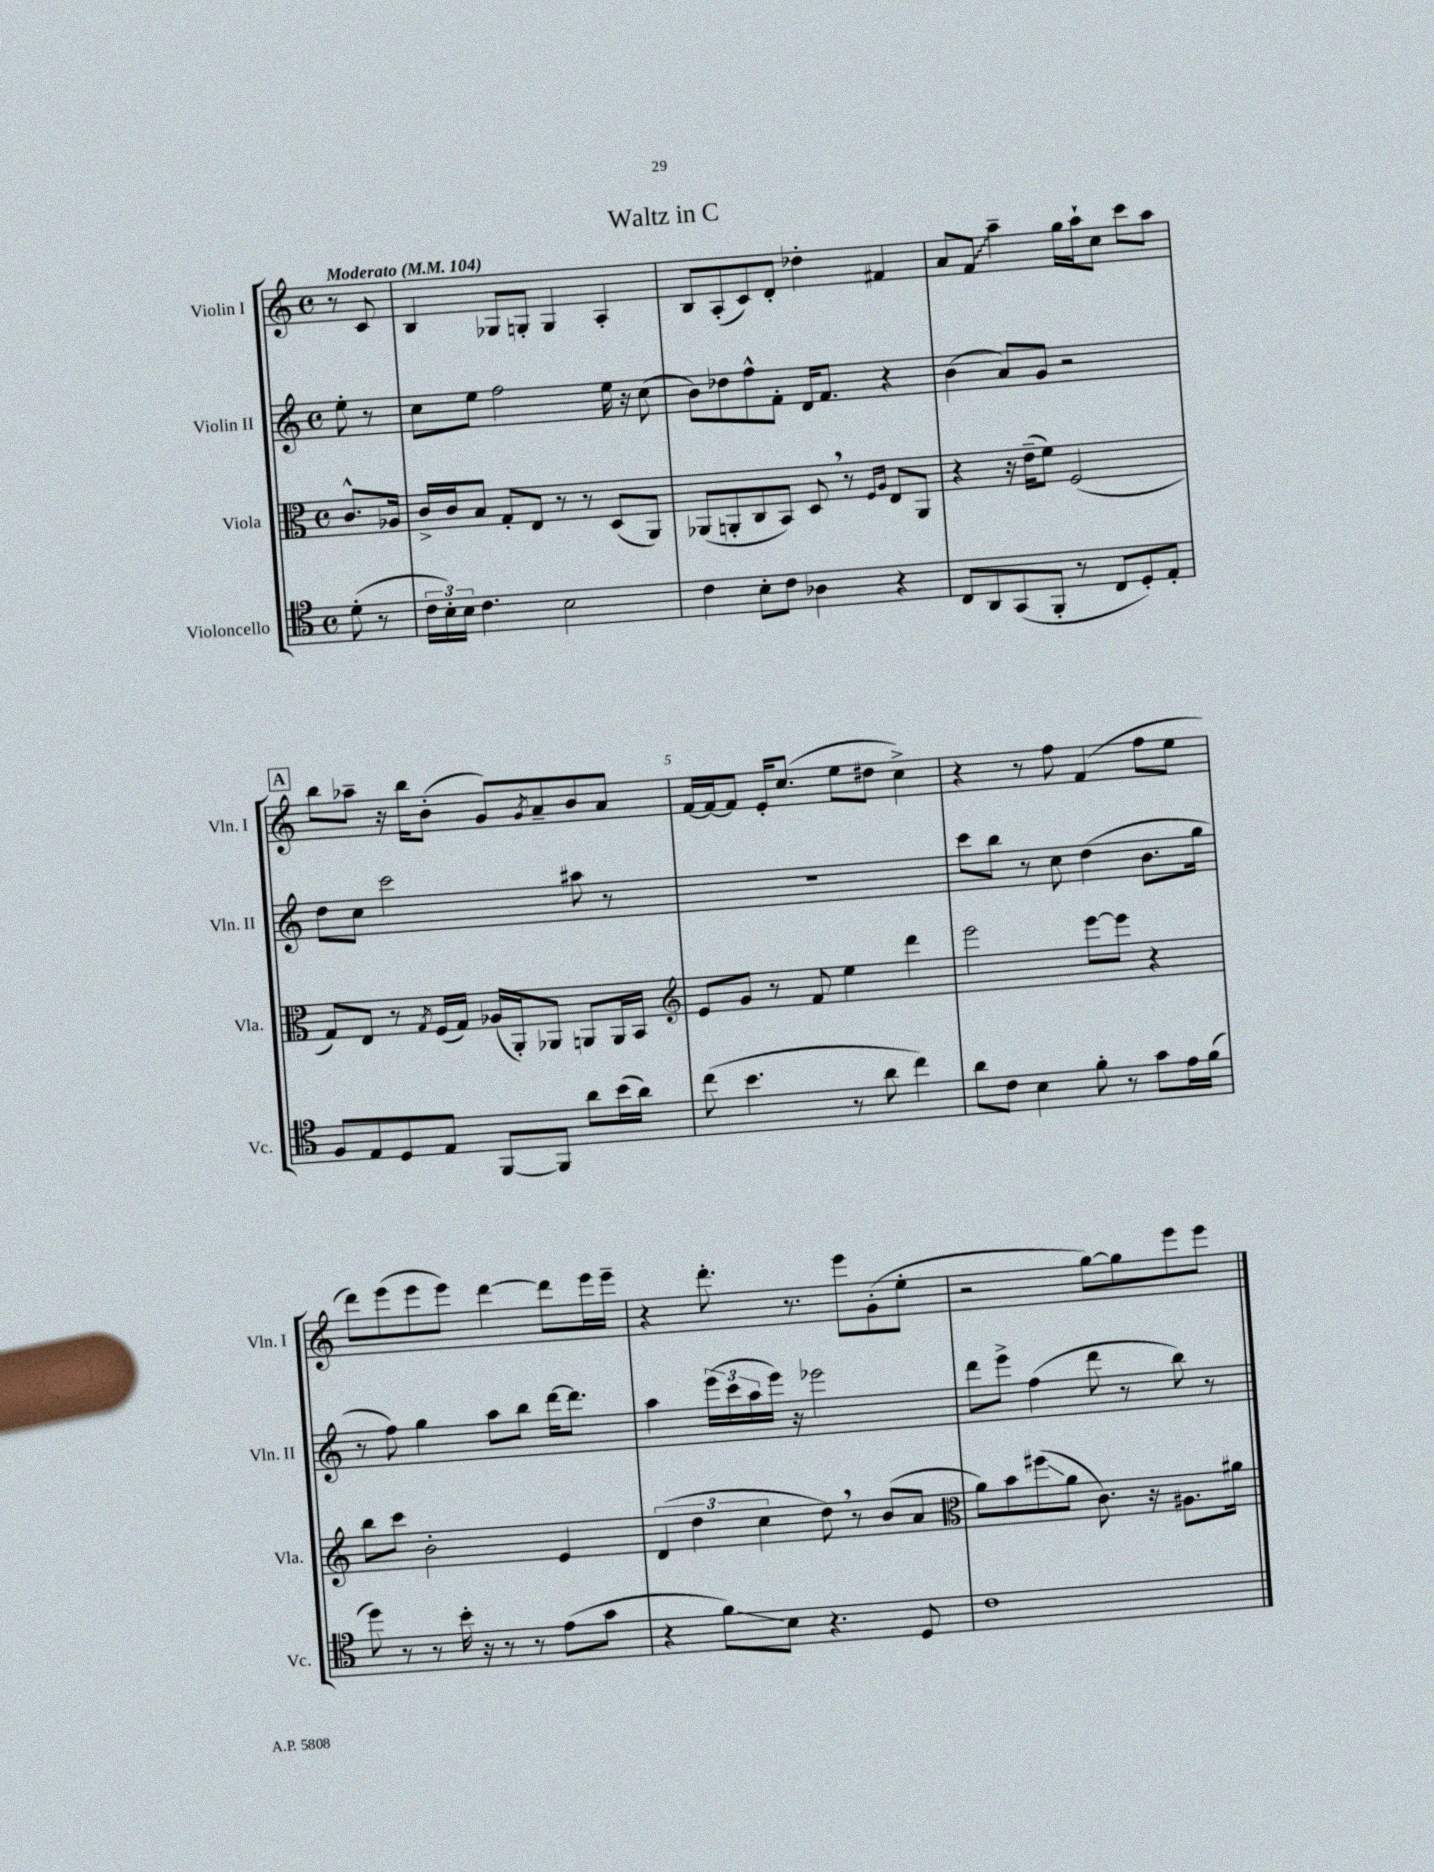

**kern	**kern	**kern	**kern
*staff4	*staff3	*staff2	*staff1
*clefC4	*clefC3	*clefG2	*clefG2
*k[]	*k[]	*k[]	*k[]
*M4/4	*M4/4	*M4/4	*M4/4
*met(c)	*met(c)	*met(c)	*met(c)
*MM104	*MM104	*MM104	*MM104
(8d'	8.c^^	8ee'	8r
8r	.	8r	8c
.	16A-	.	.
=	=	=	=
24c	16c^	8cc	4B
24B')	.	.	.
.	16c	.	.
24B	.	.	.
4.c	8B	8ee	.
.	8G'	2ff	8G-
.	8E	.	8G'
2B	8r	.	4G
.	8r	.	.
.	(8D	16ee	4A'
.	.	16r	.
.	8AA)	(8cc	.
=	=	=	=
4c	(8AA-	8b)	8B
.	8AA'	8dd-	(8A'
8B'	8C	8ff^^	8c)
8c	8BB)	8f'	8d'
4A-	8D	16d	4dd-'
.	.	8.f	.
.	8r	.	.
.	16qqF	.	.
.	16qqA	.	.
4r	8E	4r	4f#
.	8AA	.	.
=	=	=	=
8C	4r	(4b	8a
8AA	.	.	8f
(8GG	16r	8a)	4aa~
.	(16e~	.	.
8FF'	8f)	8g	.
8r	(2F	2r	16gg
.	.	.	16aa`
8C	.	.	8cc
8D')	.	.	8ccc
8E'	.	.	8aa
=	=	=	=
8F	8G)	8dd	8bb
8E	8E	8cc	8aa-~
8D	8r	2ccc	16r
.	.	.	16bb
.	8qG	.	.
8E	(16F	.	(8b'
.	16G)	.	.
[8FF	(16A-	.	8g)
.	16AA')	.	.
.	.	.	8qg
8FF]	8AA-	.	8a~
8a	8AA	8aa#	8b
(16b	16AA	8r	8a
16a)	16BB	.	.
=	=	=	=
*	*clefG2	*	*
(8cc	8e	1r	[16f
.	.	.	16f_
4.b	8g	.	8f]
.	8r	.	16e'
.	.	.	(8.cc
.	8f	.	.
8r	4ee	.	8ee
8a	.	.	8dd#
4cc)	4ddd	.	4cc^)
=	=	=	=
8a	2eee	8ccc	4r
8c	.	8bb	.
4B	.	8r	8r
.	.	8cc	8ff
8f'	[8eee	(4dd	(4f
8r	8eee]	.	.
8g	4r	8.b	8ff
16e	.	.	8ee
(16f	.	16gg	.
=	=	=	=
8dd)	8bb	8r	8ddd)
8r	8ccc	8ff)	(8eee
8r	2b'	4gg	8eee
16b'	.	.	8eee)
16r	.	.	.
8r	.	8aa	[4ddd
8r	.	8bb	.
(8e	4e	[16ddd	8ddd]
.	.	8.ddd]	.
8g	.	.	16eee
.	.	.	16eee~
=	=	=	=
4r	(6d	4aa	4r
.	6dd	.	.
8f)	.	(24eee	8.ddd'
.	.	24ccc	.
.	6cc	24aa	.
8B	.	16eee)	.
.	.	16r	8.r
4.r	8dd)	2eee-	.
.	8r	.	8eee
.	(8b	.	(8g'
8D	8a	.	8ee'
=	=	=	=
*	*clefC3	*	*
1c	8a)	8ddd	2r
.	8b	8eee^	.
.	(8ff#	(4ff	.
.	8a	.	.
.	8.c)	8ddd	[8gg)
.	.	8r	8gg]
.	16r	.	.
.	8.A#	8bb)	8eee
.	.	8r	8eee
.	16a#	.	.
==	==	==	==
*-	*-	*-	*-
